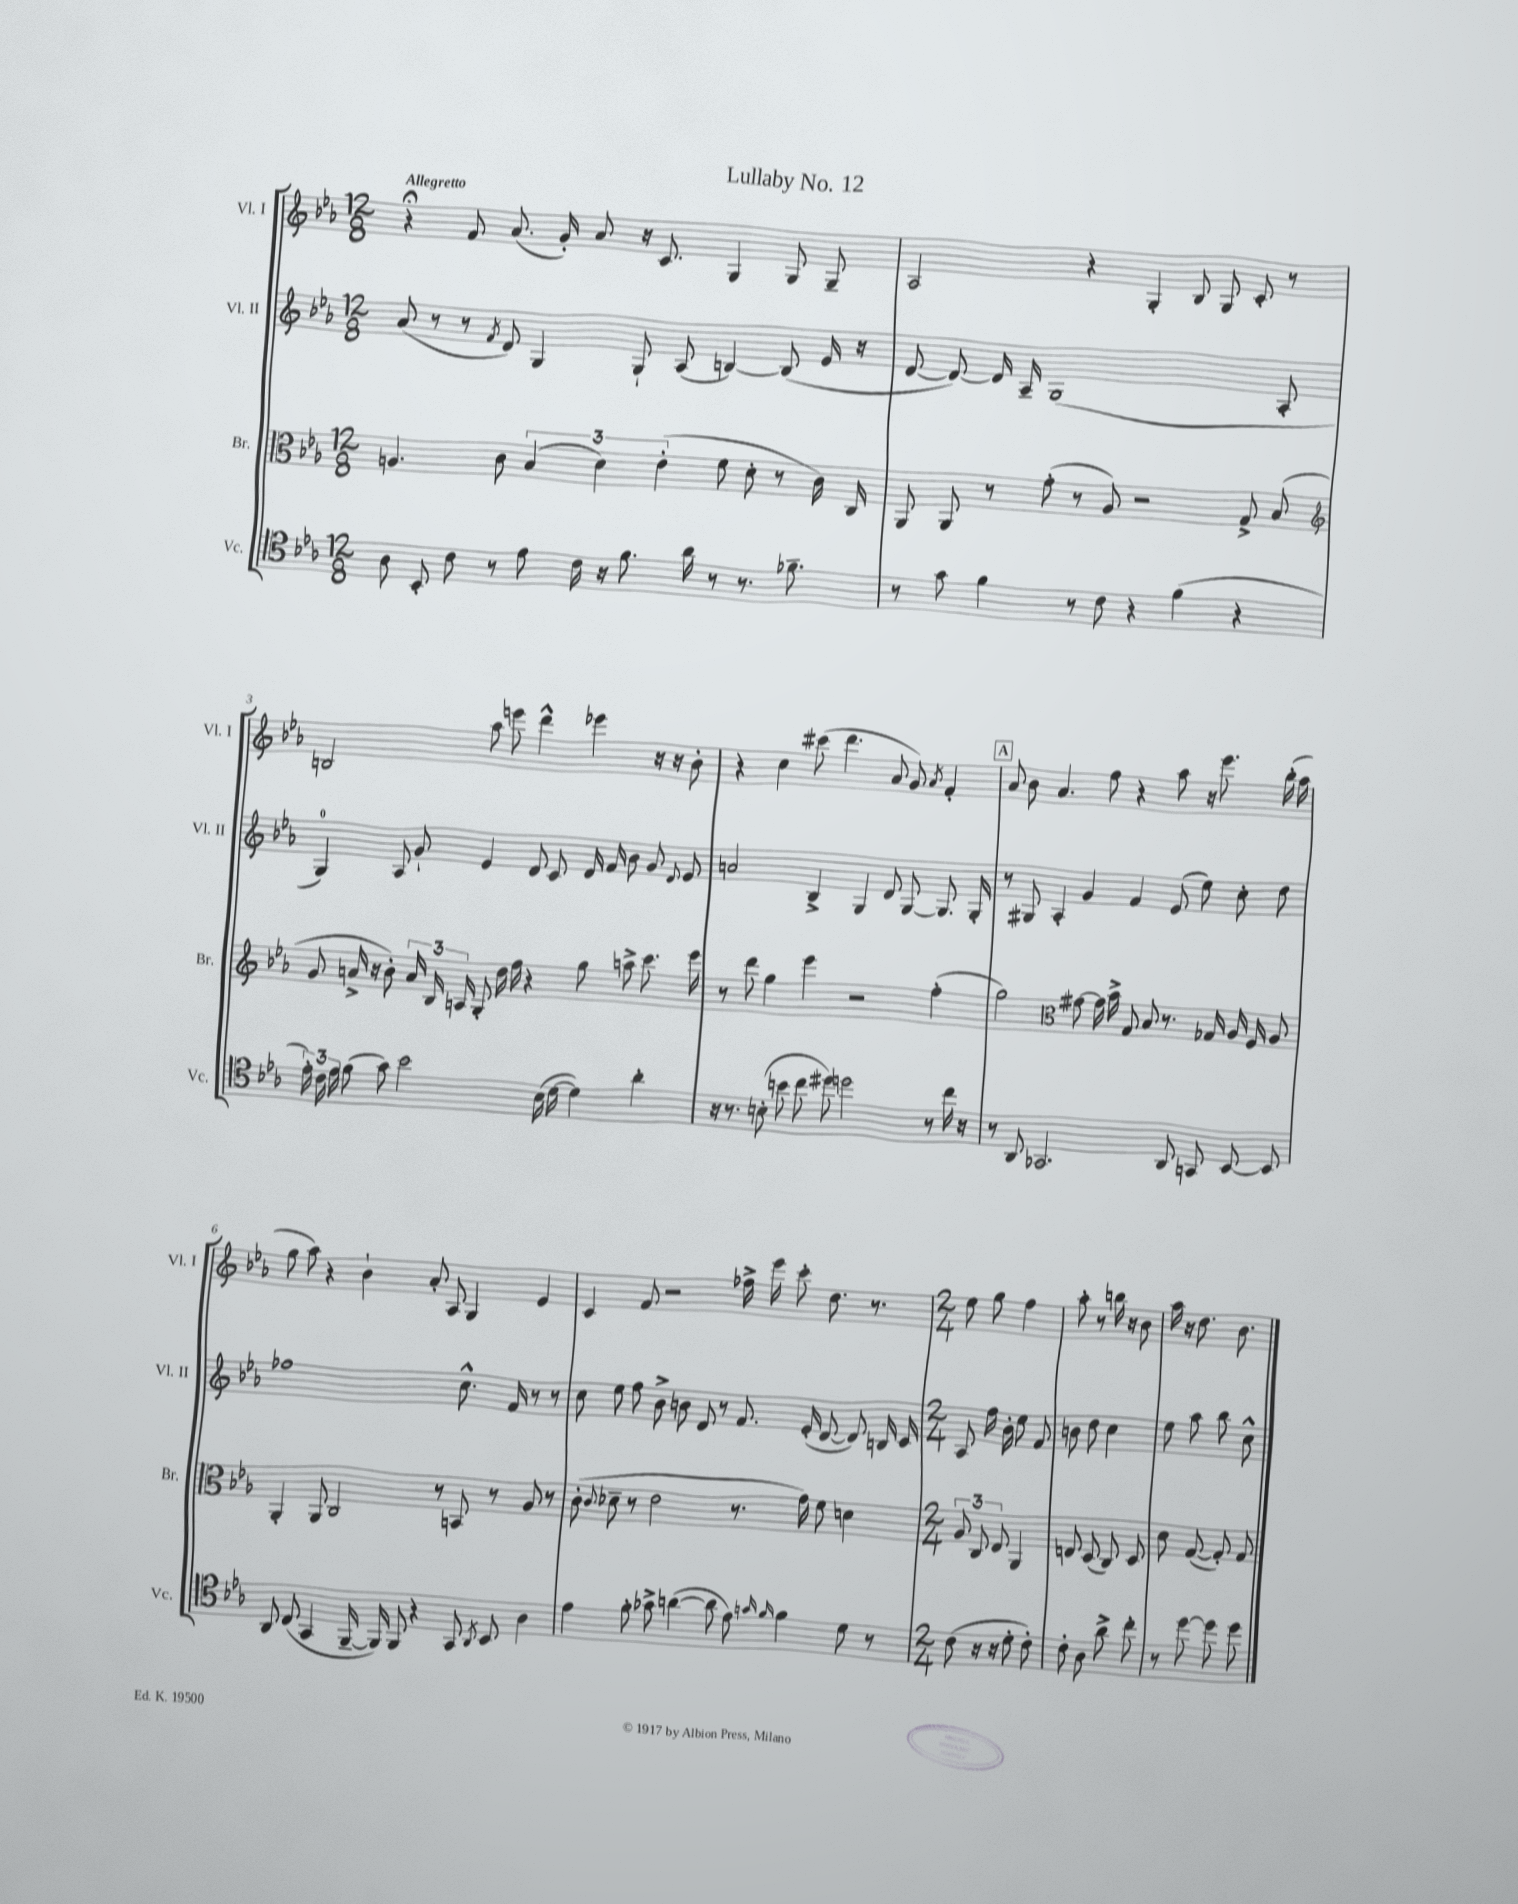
\header { title = "Lullaby No. 12" }
<<
\new StaffGroup <<
\new Staff = "s0" \with { instrumentName = "Vl. I" shortInstrumentName = "Vl. I" } {
    \clef treble \key ees \major \numericTimeSignature \time 12/8 \tempo "Allegretto"
    \autoBeamOff r4\fermata f'8 aes'8.( g'16-.) aes'8 r16 c'8. g4 g8 g8-- |
    aes2 r4 g4-. bes8 g8 c'8-. r8 |
    b2 aes''8 e'''8 d'''4-^ ees'''4 r16 r16 bes'8-. |
    r4 c''4 cis'''8( d'''4. aes'8 g'8) \acciaccatura { aes'8 } f'4-. |
    \mark \markup { \box "A" } aes'8 bes'8 aes'4. f''8 r4 aes''8 r16 ees'''8. bes''16-.( aes''16 |
    g''8 aes''8) r4 bes'4-! aes'8-. aes8 g4 ees'4 |
    c'4 f'8 r2 fes''16-> ees'''16 c'''8-. d''8. r8. |
    \numericTimeSignature \time 2/4 ees''8 g''8 f''4 |
    aes''8-. r8 b''16 r16 bes'8 |
    aes''16 r16 d''8. bes'8. \bar "|." |
}
\new Staff = "s1" \with { instrumentName = "Vl. II" shortInstrumentName = "Vl. II" } {
    \clef treble \key ees \major \numericTimeSignature \time 12/8
    \autoBeamOff aes'8( r8 r8 \acciaccatura { f'8 } d'8) g4 g8-! aes8( b4~) b8( ees'16 r16 |
    d'8~ d'8~) d'16 aes16-- g1( aes8-. |
    g4-0) aes8 g'8-! ees'4 d'8 c'8 d'16 f'16 bes'8 g'8 \appoggiatura { d'8 } ees'8 |
    a'2 bes4-> g4 d'8 g8~ g8. g16-. |
    \mark \markup { \box "A" } r8 gis8 aes4-. g'4 f'4 ees'8( ees''8) c''8-. d''8 |
    fes''1 c''8.-^ f'16 r8 r8 |
    c''8 ees''8 f''8 bes'8-> b'8 d'8 r8 f'8. ees'16-.( d'8~ d'8) b16 c'16 |
    \numericTimeSignature \time 2/4 aes8 f''16 bes'16-. ees''8 f'8 |
    b'8 d''8 c''4 |
    ees''8 aes''8 bes''8 c''8-^ \bar "|." |
}
\new Staff = "s2" \with { instrumentName = "Br." shortInstrumentName = "Br." } {
    \clef alto \key ees \major \numericTimeSignature \time 12/8
    \autoBeamOff a4. c'8 \tuplet 3/2 { bes4( d'4) ees'4-.( } f'8 d'8-. r8 c'16) c16 |
    aes,8 aes,8 r8 g'8-.( r8 aes8) r2 g8-> bes8( |
    \clef treble g'8 a'16-> r16 bes'8-.) \tuplet 3/2 { a'16 bes16 a16 } g8-. d''16 f''16 r4 g''8 a''8-> c'''8. ees'''16 |
    r8 d'''8 g''4 ees'''4 r2 f''4-.( |
    \mark \markup { \box "A" } g''2) \clef alto gis'8~ gis'16 bes'16-> g8 bes8 r8. ges16 aes16 f16 aes8 |
    aes,4-. aes,8 c2 r8 b,8 r8 aes8 r8 |
    c'8-.( \appoggiatura { c'8 } des'8-- r8 ees'2 r8. g'16) f'8 d'4 |
    \numericTimeSignature \time 2/4 \tuplet 3/2 { aes8 c8 ees8 } aes,4 |
    e8 d8( c8) d8 |
    d'8 g8~( g8-.) g8 \bar "|." |
}
\new Staff = "s3" \with { instrumentName = "Vc." shortInstrumentName = "Vc." } {
    \clef tenor \key ees \major \numericTimeSignature \time 12/8
    \autoBeamOff aes8 bes,8-. c'8 r8 ees'8 c'16 r16 f'8. aes'16 r8 r8. fes'8.-- |
    r8 g'8 f'4 r8 c'8 r4 f'4( r4 |
    \tuplet 3/2 { ees'16-.) c'16 ees'16 } f'8( g'8) bes'2 bes16( d'16~ d'4) aes'4-. |
    r16 r8. b8-.( b'8 c''8 dis''8) d''2 r8 c''16 r16 |
    \mark \markup { \box "A" } r8 aes,8 ges,2. aes,8 g,8 bes,8~ bes,8 |
    aes,8 c8( g,4 f,16~-- f,16) f,8 r4 g,8 \acciaccatura { aes,8 } bes,8 aes4 |
    ees'4 f'8-. ges'8-> a'4~( a'8 ees'8) \grace { g'16 f'16 } f'4 d'8 r8 |
    \numericTimeSignature \time 2/4 c'8( r16 r16 d'8-. c'8-.) |
    c'8-. aes8 aes'8-> c''8-. |
    r8 d''8~ d''8 d''8 \bar "|." |
}
>>
>>
